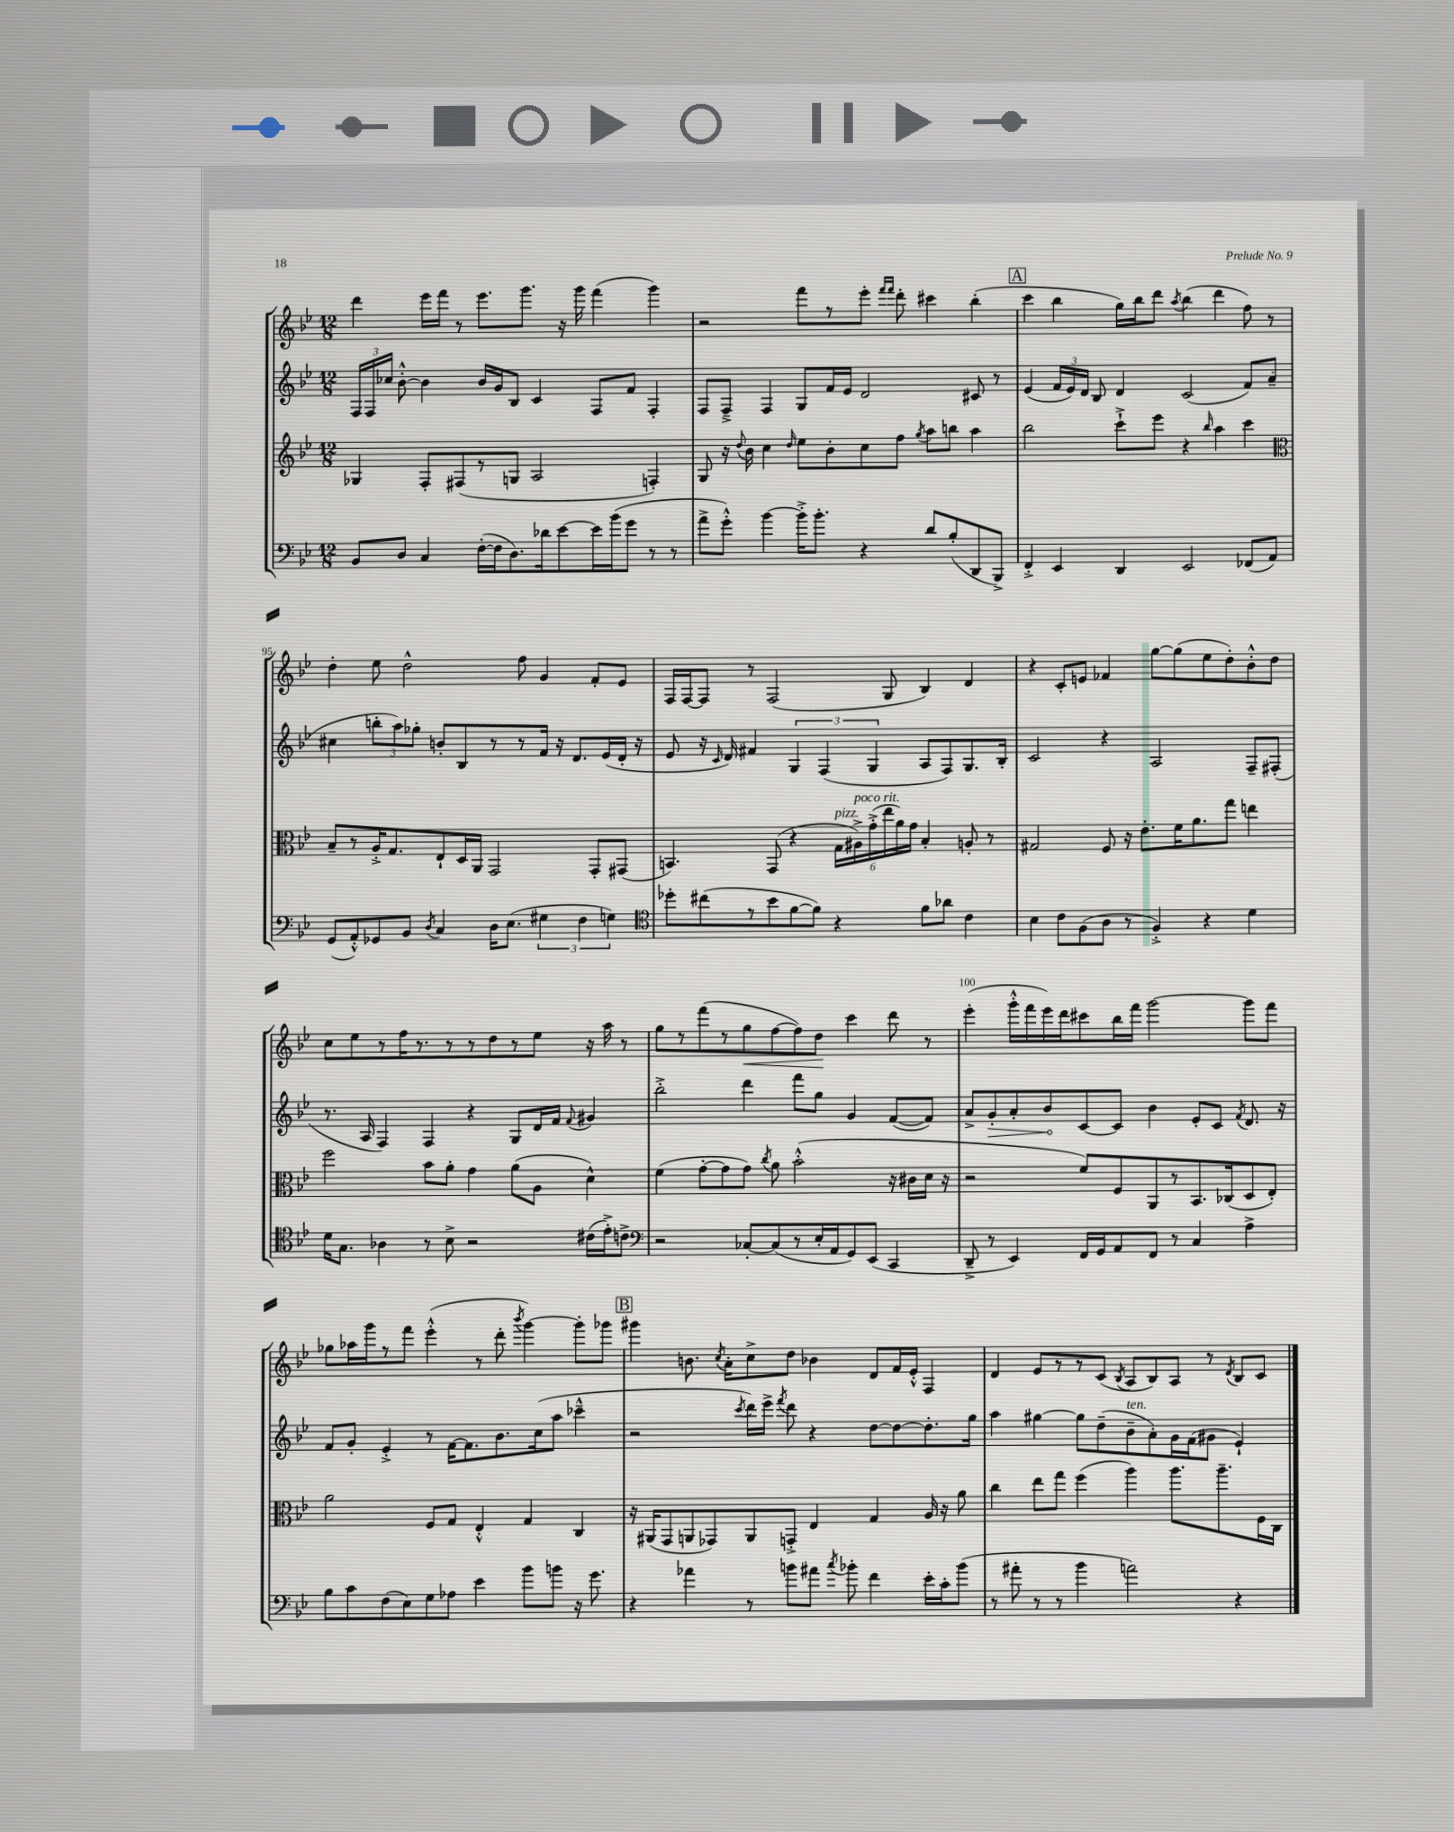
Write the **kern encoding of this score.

**kern	**kern	**kern	**kern
*staff4	*staff3	*staff2	*staff1
*clefF4	*clefG2	*clefG2	*clefG2
*k[b-e-]	*k[b-e-]	*k[b-e-]	*k[b-e-]
*M12/8	*M12/8	*M12/8	*M12/8
8BB-	4G-	24F	4ddd
.	.	24F	.
.	.	24cc-	.
8D	.	[8b-'^^	.
4C	8F'	4b-]	16eee-
.	.	.	16fff
.	(8F#	.	8r
([16F'	8r	16b-	8.eee-
16F]	.	16g	.
8.D)	8G	8B-	.
.	.	.	8.ggg
.	2A	4c	.
16d-	.	.	.
[8e-	.	.	16r
.	.	.	16ggg
16e-]	.	8F	(4fff
(16b-	.	.	.
8g	.	8f	.
8r	4F')	4F'	4ggg)
8r	.	.	.
=	=	=	=
8a^	8G	8F	2r
8g'^^)	16r	8F~^	.
.	8qqdd	.	.
.	16b-	.	.
[4b-	4cc	4F	.
.	16qqdd	.	.
16b-'^]	8ee-	8G	8fff
8.b-'	.	.	.
.	8b-'	16f	8r
.	.	16e-	.
4r	8cc	2d	8eee-'
.	.	.	16qqfff
.	.	.	16qqfff
.	8ff	.	8ddd'
.	8qgg	.	.
8d	8aa	.	4ccc#
(8B-'	8bb	.	.
8DD	4aa	8c#	(4bb-'
8BBB-^)	.	8r	.
=	=	=	=
4FF'^	2bb-	(4e-	4ccc
4EE-	.	24f	4bb-
.	.	24e-)	.
.	.	24d	.
.	.	8B-	.
4DD	8ccc`^	4d	16gg)
.	.	.	16bb-
.	8eee-	.	8ddd
.	.	.	8qaa
2EE-	4r	(2c	(4bb-
.	16qqbb-	.	.
.	4aa	.	4ddd
(8FF-	4ccc	8f)	8ff)
8AA)	.	(8a~	8r
=	=	=	=
*	*clefC3	*	*
(8GG	8B-~	4cc#	4dd'
8AA'^^)	8r	.	.
8GG-	16A'^	12bb'	8ee-
.	8.G	.	.
.	.	12aa)	.
8BB-	.	.	2dd^^
.	.	12gg-'	.
8qD	.	.	.
4C	8E-`	8b'	.
.	16D	8B-	.
.	16AA	.	.
16D	2GG	8r	.
(8.E-	.	.	.
.	.	8r	8ff
6G#	.	16f	4g
.	.	16r	.
.	.	8.d	.
6F	.	.	.
.	8GG'	.	8f'
.	.	(16e-	.
6G)	.	.	.
.	(8GG#	16d'	8e-
.	.	16r	.
=	=	=	=
*clefC4	*	*	*
8dd-'	4.BB)	8e-	16F
.	.	.	[16F
(8cc#	.	16r	8F]
.	.	16qqc	.
.	.	16d)	.
8r	.	4f#	8r
8b-	(8GG	.	(2F
[8f	4r	6G	.
8f])	.	.	.
.	.	(6F	.
4r	24G	.	.
.	24A#^)	.	.
.	(24g'^	6G	.
.	24ee-	.	8G
.	24a)	.	.
.	24g	.	.
8f	4B-'	8A	4B-)
8a-	.	8F)	.
4c	8A'	8.G	4d
.	8r	.	.
.	.	16B-'	.
=	=	=	=
4B-	2G#	2c	4r
8c	.	.	8c'
(8F	.	.	8e
8A	8F	4r	4f-
8r	16r	.	.
.	8.e-'	.	.
4F'^)	.	2A	[8gg
.	16f	.	(8gg]
.	8.a	.	.
4r	.	.	8ee-
.	8gg	.	8dd')
4d	4ee	8F~	8b-'^^
.	.	(8F#'	8dd
=	=	=	=
16d	2ff	8.r	8cc
8.G	.	.	.
.	.	.	8ee-
.	.	16A	.
4A-	.	4F)	8r
.	.	.	16ff
.	.	.	8.r
8r	8b-	4F	.
8B-^	8a'	.	8r
2r	4g	4r	8r
.	.	.	8dd
.	(8a	8G	8r
.	8A	16d	8ee-
.	.	16f	.
.	.	8qqf	.
(16c#	4d^^)	4g#	16r
16e-'^)	.	.	16aa
8c^	.	.	8r
=	=	=	=
*clefF4	*	*	*
2r	(4f	2bb-'^	8gg
.	.	.	8r
.	[8g'	.	(8fff
.	8g]	.	8r
[8C-'	8g)	4ddd	8gg
.	8qcc	.	.
(8C-]	8a	.	[8ff
8r	(2b-'^^	8fff	8ff])
16E-'	.	8gg	8dd
16AA	.	.	.
8GG)	.	4g	4ccc
(8EE-	.	.	.
4CC	16r	([8f	8ddd
.	16c#	.	.
.	16d	8f])	8r
.	16r	.	.
=	=	=	=
8DD~^	2r	8a^	(4eee-'
8r	.	8g'	.
4EE-)	.	8a'	16ggg'^^
.	.	.	16fff
.	.	8b-	16eee-)
.	.	.	16ddd
16FF	8f)	[8c	8ccc#
16GG	.	.	.
8AA	8F	8c]	16bb-
.	.	.	16fff
8FF	8AA	4b-	[2ggg
8r	8r	.	.
4C	8.BB-	8e-'	.
.	.	8c	.
.	(16C-	.	.
.	.	8qf	.
4A^	8D	8.d	8ggg]
.	8E-')	.	8fff
.	.	16r	.
=	=	=	=
8B-	2a	8f	8gg-
8c	.	8g'	16aa-
.	.	.	16ggg
(8F	.	4e-'^	8r
8E-)	.	.	8fff
8G	8F	8r	(4eee-'^^
8A-	8G	[16f	.
.	.	8.f]	.
4e-	4E-'^^	.	8r
.	.	8.b-	8ddd'
.	.	.	8qbbb-
8b-	4G	.	[4ggg)
.	.	(16cc	.
8b	.	8aa	.
16r	4C	4ccc-~^^	8ggg']
8.g	.	.	.
.	.	.	8ggg-
=	=	=	=
4r	16r	2r	4ggg#
.	(16AA#	.	.
.	8GG	.	.
4a-	8AA	.	8.b
.	8GG-)	.	.
.	.	.	8qcc
.	.	.	16a'
.	.	8qccc	.
8r	8AA	16ddd)	8cc^
.	.	16eee-^	.
.	.	8qfff	.
8b	8GG'^	8ddd	8dd
8a#	4E-	4r	4b-
8qcc	.	.	.
8b-'	.	.	.
4f	4G	[8dd	8d
.	.	8dd_	16f
.	.	.	16e-'^^
16e-'	16A	8.dd']	4F
16c'	16r	.	.
(8b-	8a	.	.
.	.	16gg	.
=	=	=	=
8r	4cc	4aa	4d
8a#'	.	.	.
8r	8ee-	[4gg#	8e-
8r	8gg	.	8r
4b-	(4ff	8gg#]	8r
.	.	(8dd~	(8c
.	.	.	8qB-
2a)	4aa)	8b-~	8A
.	.	8a')	8B-)
.	8.aa	16g	8A
.	.	(16f	.
.	.	8g#	8r
.	8.aa~	.	.
.	.	.	8qd
4r	.	4e-`)	8B-
.	16F	.	8c
.	16C	.	.
==	==	==	==
*-	*-	*-	*-
